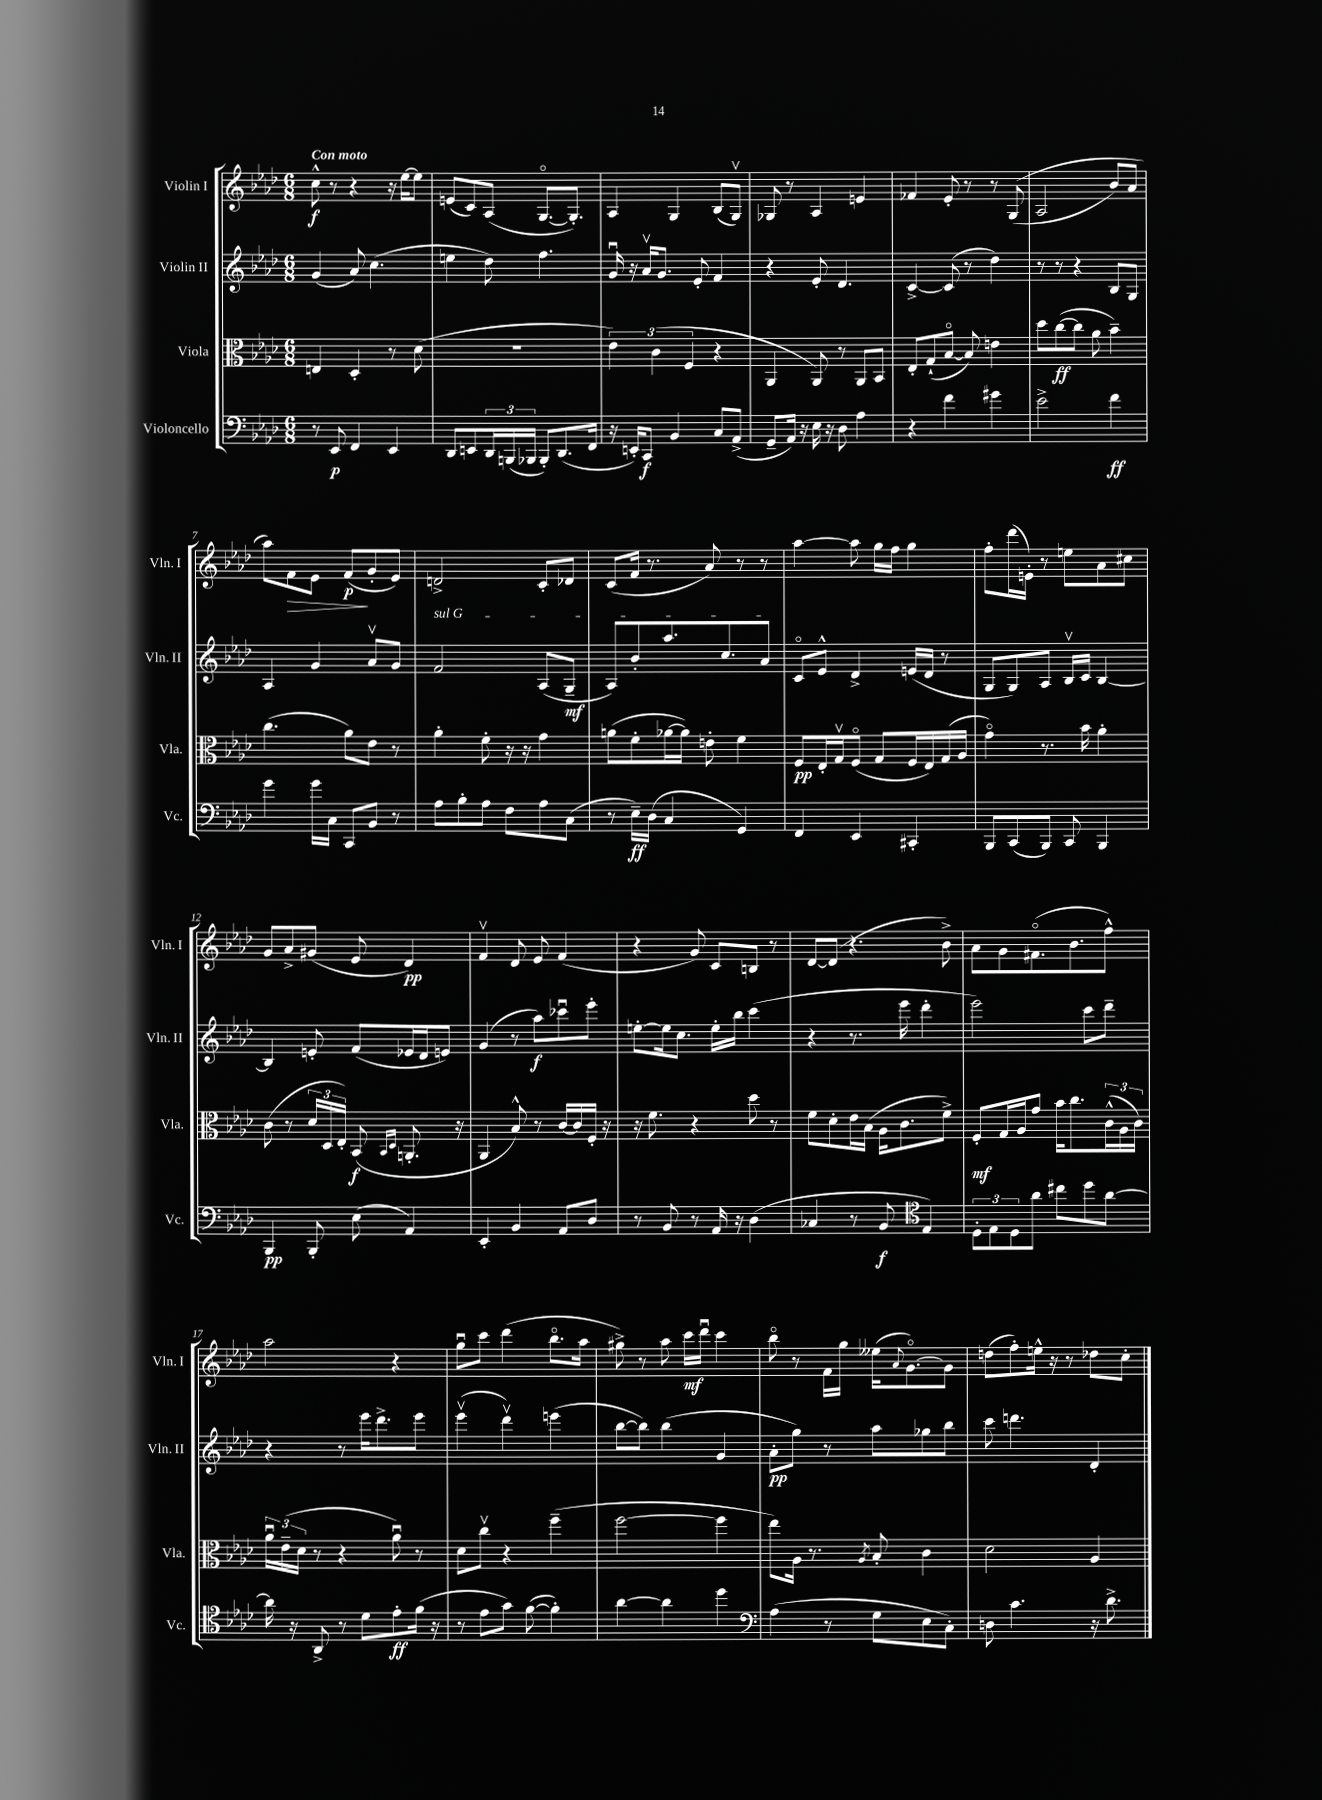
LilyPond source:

<<
\new StaffGroup <<
\new Staff = "s0" \with { instrumentName = "Violin I" shortInstrumentName = "Vln. I" } {
    \clef treble \key aes \major \numericTimeSignature \time 6/8 \tempo "Con moto"
    c''8-^\f r8 r4 r16 ees''16~ ees''8 |
    e'8( c'8) aes8( g8.~\flageolet g8.-.) |
    aes4 g4 bes8( g8\upbow) |
    ges8 r8 aes4 e'4 |
    fes'4 ees'8-. r8 r8 g8(\( |
    aes2 bes'8) aes'8 |
    aes''8\) f'8\> ees'8 f'8\p\!( g'8-. ees'8) |
    d'2-> c'8-. des'8 |
    c'8( f'16 r8. aes'8) r8 r8 |
    aes''4~ aes''8 g''16 f''16 g''4 |
    f''8-. des'''16( e'16-.) r8 e''8 aes'8 cis''8 |
    g'8 aes'8-> gis'8( ees'8 des'4\pp) |
    f'4\upbow des'8 ees'8 f'4( |
    r4 g'8) c'8 b8 r8 |
    des'8~ des'8( r4. bes'8->) |
    aes'8 g'8 fis'8.\flageolet( bes'8. f''8-^) |
    aes''2 r4 |
    g''8\downbow c'''8 des'''4( bes''8.\flageolet aes''16 |
    gis''8->) r8 aes''8 c'''16\mf des'''16\downbow c'''4 |
    bes''8\flageolet r8 f'16 g''16 eeses''16( \appoggiatura { aes'8 } g'8.~\flageolet) g'8 |
    d''8( f''8-.) e''16-^ r16 r8 des''8 c''8-. \bar "|." |
}
\new Staff = "s1" \with { instrumentName = "Violin II" shortInstrumentName = "Vln. II" } {
    \clef treble \key aes \major \numericTimeSignature \time 6/8
    g'4( aes'8) c''4.( |
    e''4 des''8) f''4. |
    g'16\downbow r16 aes'16\upbow g'8. ees'8-. f'4 |
    r4 ees'8-. des'4. |
    c'4~-> c'8( r8 des''4) |
    r8 r8 r4 bes8 g8 |
    aes4 g'4 aes'8\upbow g'8 |
    \once \override TextSpanner.bound-details.left.text = \markup { \italic "sul G" } f'2\startTextSpan aes8( g8--\mf |
    aes8) bes'8-. aes''8. c''8. aes'8\stopTextSpan |
    c'8\flageolet ees'8-^ des'4-> e'16( des'16 r8 |
    g8 g8) aes8 bes16\upbow c'16 bes4~ |
    bes4 e'8-. f'8( ees'16 des'16 e'8) |
    g'4( r8 aes''8\f) ces'''8\downbow ees'''8-. |
    e''8~-. e''16 c''8. e''16-. bes''16 c'''4( |
    r4 r8. ees'''16 des'''4-. |
    ees'''2) c'''8 des'''8-- |
    r4 r8 ees'''16 des'''8.-> ees'''8 |
    ees'''4\upbow( des'''4\upbow) e'''4( |
    bes''8~ bes''8) bes''4( g'4 |
    aes'8-.\pp g''8) r8 aes''8 ges''8 bes''8 |
    c'''8 d'''4. des'4-. \bar "|." |
}
\new Staff = "s2" \with { instrumentName = "Viola" shortInstrumentName = "Vla." } {
    \clef alto \key aes \major \numericTimeSignature \time 6/8
    e4 des4-. r8 des'8( |
    R2. |
    \tuplet 3/2 { ees'4) c'4( f4 } r4 |
    aes,4 aes,8) r8 aes,8 bes,8 |
    ees8-. g8-!( bes8~\flageolet bes8) e'4 |
    des''8 c''8~\ff( c''8 aes'8 bes'4--) |
    c''4.( aes'8) ees'8 r8 |
    aes'4-. f'8-. r16 r16 g'4 |
    a'8( f'8-. aes'16~ aes'16) e'8-. f'4 |
    f8\pp ees16-. g16\upbow f8\flageolet( g8 f16 ees16) g16( aes16 |
    g'4\flageolet) r8. bes'16 aes'4-. |
    c'8( r8 \tuplet 3/2 { des'16 des16 ees16-.) } bes,8\f( \grace { bes,16 des16 } a,8.-. r16 |
    aes,4 bes8-^) r8 c'16~ c'16 f16-. r16 |
    r16 f'8. r4 des''8 r8 |
    f'8 des'8-. ees'16 bes16( aes16 c'8. f'8->) |
    f8-.\mf g16 aes16 g'8 bes'16 c''8. \tuplet 3/2 { c'16-^( aes16 c'16) } |
    \tuplet 3/2 { aes'16\downbow ees'16--( des'16 } r8 r4 aes'8\downbow) r8 |
    des'8 c''8\upbow r4 f''4--( |
    f''2~ f''4 |
    ees''8) aes16 r8. \acciaccatura { aes8 } bes8-. c'4 |
    des'2 aes4 \bar "|." |
}
\new Staff = "s3" \with { instrumentName = "Violoncello" shortInstrumentName = "Vc." } {
    \clef bass \key aes \major \numericTimeSignature \time 6/8
    r8 ees,8\p f,4 ees,4 |
    des,8 e,8 \tuplet 3/2 { des,16 b,,16( bes,,16 } bes,,8-.) des,8.( f,16 |
    r16 e,16-.) c,8\f bes,4 c8 aes,8->( |
    g,8-- aes,16) r16 ees16 r16 des8 aes4 |
    r4 f'4 gis'4 |
    ees'2-> f'4\ff |
    g'4 g'16 c16 c,8 bes,8 r8 |
    aes8 bes8-. aes8 f8 aes8 c8( |
    r8 ees16--\ff) des16( c4 g,4) |
    f,4 ees,4 cis,4-. |
    bes,,8 c,8( bes,,8) c,8 bes,,4 |
    bes,,4\pp bes,,8-. ees8( aes,4) |
    ees,4-. bes,4 aes,8 des8 |
    r8 bes,8 r8 aes,16 r16 des4( |
    ces4 r8 bes,8\f \clef tenor ees4) |
    \tuplet 3/2 { des8-. ees8 des8 } aes'8 cis''8 des''8 aes'8~ |
    aes'16 r16 aes,8-> r8 des'8 ees'8-.\ff f'16( r16 |
    r8 ees'8 g'8) f'8~( f'4-.) |
    aes'4~ aes'4 des''4 |
    \clef bass aes4( r8 g8 ees8 c8-.) |
    d8 c'4. r16 des'8.-> \bar "|." |
}
>>
>>
